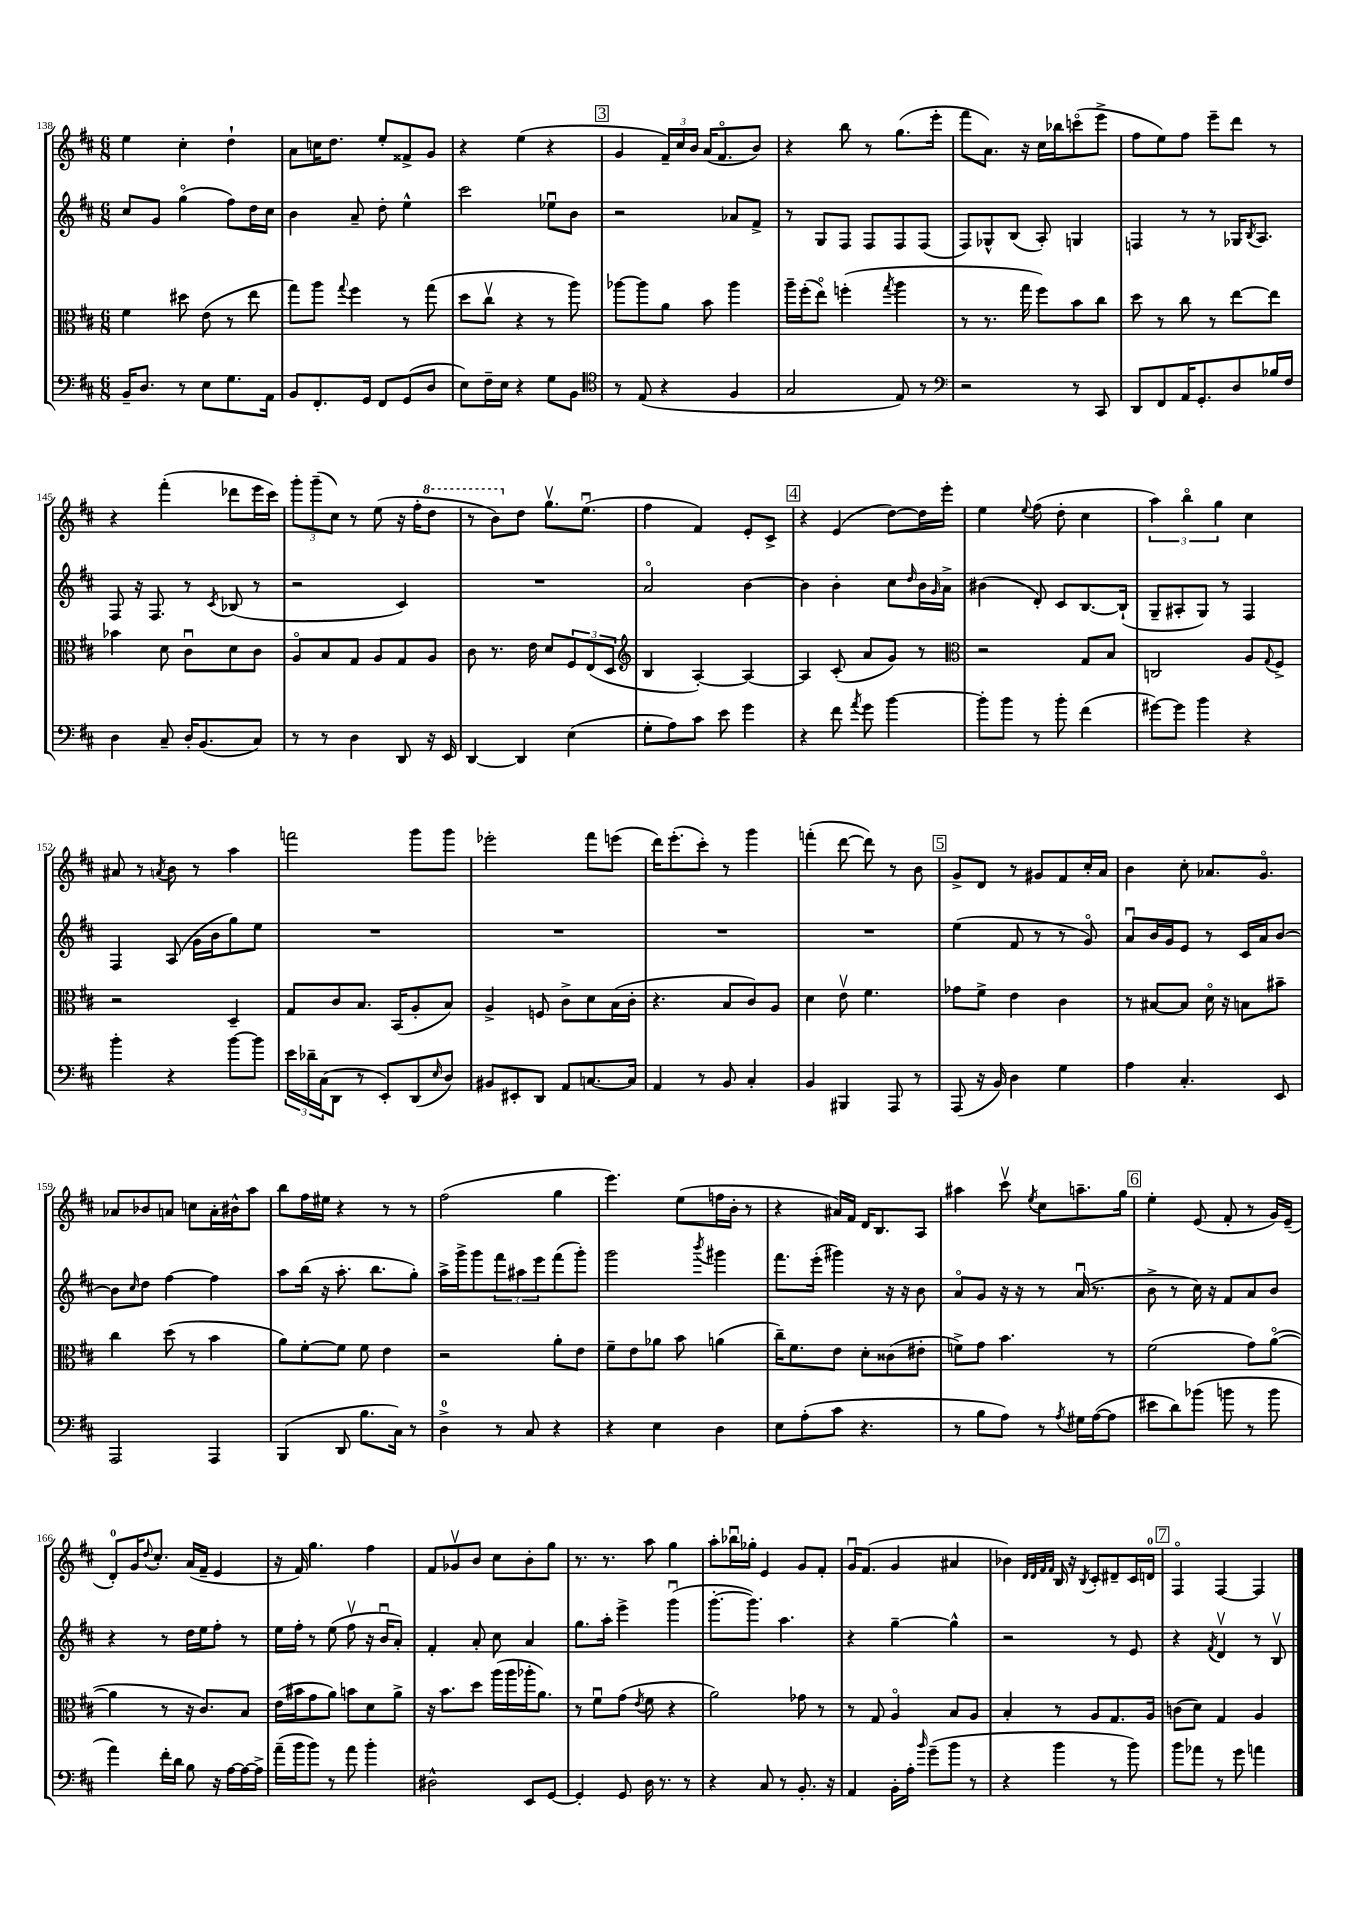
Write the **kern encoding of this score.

**kern	**kern	**kern	**kern
*part4	*part3	*part2	*part1
*staff4	*staff3	*staff2	*staff1
*clefF4	*clefC3	*clefG2	*clefG2
*k[f#c#]	*k[f#c#]	*k[f#c#]	*k[f#c#]
*M6/8	*M6/8	*M6/8	*M6/8
=138	=138	=138	=138
16BB~/KL	4f#\	8cc#/L	4ee\
8.D/J	.	.	.
.	.	8g/J	.
8r	8dd#X\	(4gg\	4cc#'\
8E\L	(8e\	.	.
8.G\	8r	8ff#\L)	4dd`\
.	8ee\	16dd\L	.
16AA\Jk	.	16cc#\JJ	.
=139	=139	=139	=139
8BB/L	8gg\L)	4b\	8a\L
8.FF#'/	8aa\J	.	16ccn\K
.	.	.	8.dd\J
.	8qqgg/	.	.
.	4ff#\	8a~/	.
16GG/Jk	.	.	.
8FF#/L	.	8dd'\	8ee'/L
(8GG/	8r	4ee^^\	8f##X^/
8D/J	(8gg\	.	8g/J
=140	=140	=140	=140
8E\L)	8dd\L	2ccc#\	4r
16F#~\L	8cc#v\J	.	.
16E\JJ	.	.	.
4r	4r	.	(4ee\
8G\L	8r	8ee-Xu\L	4r
8BB\J	8aa\)	8b\J	.
!!LO:REH:place=s1:t=3
=141	=141	=141	=141
*clefC4	*	*	*
8r	[8aa-X\L	2r	4g/
(8E/	8aa-\]	.	.
4r	8a\J	.	24f#~/LL)
.	.	.	24cc#/
.	.	.	24b/JJ
.	8b\	.	(16a/KL
.	.	.	8.f#/
4F#/	4aa-\	8a-X/L	.
.	.	8f#^/J	8b/J)
=142	=142	=142	=142
2G/	16aa~\LL	8r	4r
.	(16ff#'\J	.	.
.	8ee\J)	8G/L	.
.	(4ffn'\	8F#/J	8bb\
.	.	8F#/L	8r
.	8qgg/	.	.
8E/)	4aa\	8F#/	(8.gg\L
8r	.	(8F#/J	.
.	.	.	16eee'\Jk
=143	=143	=143	=143
*clefF4	*	*	*
2r	8r	8F#/L)	8fff#\L
.	8.r	8G-X^^/	8.a\J)
.	.	(8B/J	.
.	16gg\	.	16r
.	8ff#\L)	8A'/)	16cc#\LL
.	.	.	16bb-X\J
8r	8b\	4Gn/	(8cccn\
8CC#/	8cc#\J	.	8eee^\J
=144	=144	=144	=144
8DD/L	8dd\	4Fn/	8ff#\L
8FF#/	8r	.	8ee\)
16AA/K	8cc#\	8r	8ff#\J
8.GG'/	.	.	.
.	8r	8r	8eee~\L
8D/	[8ee\L	16G-X/KL	8ddd\J
.	.	8qB/	.
.	.	8.A/J	.
16B-X/L	8ee\J]	.	8r
16F#/JJ	.	.	.
!!LO:LB:g=z
=145	=145	=145	=145
4D\	4b-X\	8F#/	4r
.	.	16r	.
.	.	8.F#/	.
8C#~/	8d\	.	(4fff#'\
16D'/KL	8c#u\L	8r	.
(8.BB/	.	.	.
.	.	8qc#/	.
.	8d\	(8B-X/	8ddd-X\L
8C#/J)	8c#\J	8r	16eee\L
.	.	.	16ccc#\JJ)
=146	=146	=146	=146
8r	8A/L	2r	12ggg'\L
.	.	.	(12ggg~\
8r	8B/	.	.
.	.	.	12cc#\J)
4D\	8G/J	.	8r
.	8A/L	.	(8ee\
8DD/	8G/	4c#/)	16r
.	.	.	16ff#'\KL
*	*	*	*8va
16r	8A/J	.	8ddd\J
16EE/	.	.	.
=147	=147	=147	=147
[4DD/	8c#\	2.r	8r
.	8.r	.	8bb\L)
*	*	*	*X8va
4DD/]	.	.	8dd\J
.	16e\	.	.
.	8d/L	.	8.ggv\L
(4E\	12F#/	.	.
.	.	.	(8.eeu\J
.	(12E/	.	.
.	12D/J	.	.
=148	=148	=148	=148
*	*clefG2	*	*
8G'\L	4B/	2a/	4ff#\
8A\)	.	.	.
8c#\J	[4A'/)	.	4f#/)
8e\	.	.	.
4g\	4A/_	[4b\	8e'/L
.	.	.	8c#^/J
!!LO:REH:place=s1:t=4
=149	=149	=149	=149
4r	4A/]	4b\]	4r
8f#\	(8c#'/	4b'\	(4e/
8qa/	.	.	.
8g\	8a/L	.	.
[4b\	8g/J)	8cc#\L	[8dd\L)
.	.	16qqdd/	.
.	8r	16b\L	16dd\L]
.	.	16qqg/	.
.	.	16a^\JJ	16eee'\JJ
=150	=150	=150	=150
*	*clefC3	*	*
8b'\L]	2r	(4b#X\	4ee\
8b\J	.	.	.
.	.	.	8qqee/
8r	.	8d'/)	(8ff#\
8b'\	.	8c#/L	8dd'\
(4f#\	8G/L	[8.B/	4cc#\
.	8B/J	.	.
.	.	(16B`/Jk]	.
=151	=151	=151	=151
[8g#X\L)	2Cn/	8G~/L	6aa\)
8g#\J]	.	8A#X'/	.
.	.	.	6bb\
4b\	.	8G/J)	.
.	.	.	6gg\
.	.	8r	.
4r	8A/L	4F#/	4cc#\
.	8qqG/	.	.
.	8F#^/J	.	.
!!LO:LB:g=z
=152	=152	=152	=152
4b'\	2r	4F#/	8a#X/
.	.	.	8r
.	.	.	8qan/
4r	.	(8A/	8b\
.	.	16g\LL	8r
.	.	16b\J	.
[8b\L	4D~/	8gg\)	4aa\
8b\J]	.	8ee\J	.
=153	=153	=153	=153
24e\LL	8G/L	2.r	2fffn\
24d-X~\	.	.	.
(24C#\J	.	.	.
8DD\J	8c#/	.	.
8r	8.B/J	.	.
8EE'/L)	.	.	.
.	(16BB/KL	.	.
(8DD/	8A'/	.	8ggg\L
16qqE/	.	.	.
8D/J)	8B/J)	.	8ggg\J
=154	=154	=154	=154
8BB#X/L	4A^/	2.r	2eee-X'\
8EE#X'/	.	.	.
8DD/J	8Fn/	.	.
8AA/L	8c#^\L	.	.
[8.Cn/	8d\	.	8fff#\L
.	(16B\L	.	(8eeen\J
16C/Jk]	16c#'\JJ	.	.
=155	=155	=155	=155
4AA/	4.r	2.r	16ddd\KL)
.	.	.	(8.eee'\
8r	.	.	8ccc#'\J)
8BB/	8B/L	.	8r
4C#'/	8c#/)	.	4ggg\
.	8A/J	.	.
=156	=156	=156	=156
4BB/	4d\	2.r	(4fffn'\
4BBB#X/	8ev\	.	[8ddd\
.	4.f#\	.	8ddd\])
8AAA/	.	.	8r
8r	.	.	8b\
!!LO:REH:place=s1:t=5
=157	=157	=157	=157
(8AAA/	8g-X\L	(4ee\	8g^/L
16r	8f#^\J	.	8d/J
16BB/)	.	.	.
4D\	4e\	8f#/	8r
.	.	8r	8g#X/L
4G\	4c#\	8r	8f#/
.	.	8g/)	16cc#'/L
.	.	.	16a/JJ
=158	=158	=158	=158
4A\	8r	8au/L	4b\
.	[8B#X/L	16b/L	.
.	.	16g/J	.
4.C#'/	8B#/J]	8e/J	8cc#'\
.	16d\	8r	8.a-X/L
.	16r	.	.
.	8Bn\L	16c#/LL	.
.	.	16a/J	8.g/J
8EE/	8b#X~\J	[8b/J	.
!!LO:LB:g=z
=159	=159	=159	=159
2AAA/	4cc#\	8b\L]	8a-X/L
.	.	16qqcc#/	.
.	.	8dd\J	8b-X/
.	(8dd\	[4ff#\	8an/J
.	8r	.	8ccn\L
4AAA/	4b\	4ff#\]	16a'\L
.	.	.	16b#X^^\J
.	.	.	8aa\J
=160	=160	=160	=160
(4BBB/	8a\L)	8aa\L	8bb\L
.	[8f#'\	(16bb\Jk	16ff#\L
.	.	16r	16ee#X\JJ
8DD/	8f#\J]	8.aa'\	4r
8.B\L	8f#\	.	.
.	.	8.bb\L	.
.	4e\	.	8r
16C#\Jk)	.	.	.
8r	.	8gg'\J)	8r
=161	=161	=161	=161
4D^\	2r	16aa^\LL	(2ff#\
.	.	16ggg^\J	.
.	.	8ggg\	.
8r	.	12fff#\	.
.	.	12aa#X\	.
8C#/	.	.	.
.	.	12eee\	.
4r	8a'\L	(8fff#\	4gg\
.	8e\J	8ggg'\J)	.
=162	=162	=162	=162
4r	8f#~\L	2ggg\	4.eee\)
.	8e\	.	.
4E\	8a-X\J	.	.
.	8b\	.	(8ee\L
.	.	8qbbb/	.
4D\	(4an\	4ggg#X\	16ffn\L
.	.	.	16b'\JJ
.	.	.	8r
=163	=163	=163	=163
8E\L	16cc#~\KL)	8.fff#\L	4r
.	8.f#\	.	.
(8A'\	.	.	.
.	.	(16eee'\Jk	.
8c#\J	8e\J	4ggg#X\)	16a#X/LL)
.	.	.	16f#/JJ
4.r	8d'\L	.	16d/KL
.	.	.	8.B/
.	(8c##X\	16r	.
.	.	16r	.
.	8e#X'\J	8b\	8A/J
=164	=164	=164	=164
8r	8fn^\L)	8a/L	4aa#X\
8B\L	8g\J	8g/J	.
8A\J)	4.b\	16r	8ccc#v\
.	.	16r	.
.	.	.	8qee/
8r	.	8r	8cc#\L
8qA/	.	.	.
16G#X\LL	.	(16au/	8.aan~\
([16A\J	.	8.r	.
8A\J]	8r	.	.
.	.	.	16gg\Jk
!!LO:REH:place=s1:t=6
=165	=165	=165	=165
8e#X\L	(2f#\	8b^\	4ee'\
8d\)	.	8r	.
(8b-X\J	.	16cc#\)	(8e/
.	.	16r	.
8bn\	.	8f#/L	8f#'/
8r	8g\L)	8a/	8r
8b\	([8a\J	8b/J	16g/LL)
.	.	.	(16e~/JJ
!!LO:LB:g=z
=166	=166	=166	=166
4a\)	4a\]	4r	8d'/L)
.	.	.	16g/K
.	.	.	8qqdd/
.	.	.	8.cc#'/J
16f#'\LL	8r	8r	.
16d\JJ	.	.	.
8B\	16r	16dd\LL	(16a/LL
.	8.c#/L)	16ee\J	16f#~/JJ
16r	.	8ff#'\J	4e/
[16A\LL	.	.	.
16A\_	8B/J	8r	.
16A^\JJ]	.	.	.
=167	=167	=167	=167
(16a~\LL	(16e\LL	16ee\LL	16r
16b\J	16b#X\J	16ff#'\JJ	16f#/)
8b\J)	8g\	8r	4.gg\
8r	8a\J)	(8ee\	.
8a\	8bn\L	8ff#v\	.
4b'\	8d\	16r	4ff#\
.	.	16bu/KL	.
.	8a^\J	8a'/J)	.
=168	=168	=168	=168
2D#X^^\	16r	4f#'/	8f#/L
.	8.b\L	.	.
.	.	.	8g-Xv/
.	8dd\J	8a'/	8b/J
.	(16aa\LL	8cc#\	8cc#\L
.	16aa\	.	.
8EE/L	16aa-X'\J	4a/	8b'\
.	8.a\J)	.	.
[8GG/J	.	.	8gg\J
=169	=169	=169	=169
4GG'/]	8r	8.gg\L	8.r
.	8f#u\L	.	.
.	.	16aa'\Jk	8.r
8GG/	(8g\J	4eee^\	.
.	8qe/	.	.
16D\	8f#\	.	8aa\
8.r	.	.	.
.	4r	(4gggu\	4gg\
8r	.	.	.
=170	=170	=170	=170
4r	2a\)	[8.ggg'\L	8aa'\L
.	.	.	16bb-Xu\L
.	.	8.ggg\J])	16gg-X'\JJ
8C#/	.	.	4e/
8r	.	4.aa\	.
8.BB'/	8g-X\	.	8g/L
.	8r	.	8f#'/J
16r	.	.	.
=171	=171	=171	=171
4AA/	8r	4r	16gu/KL
.	.	.	(8.f#/J
.	8G/	.	.
16BB'\LL	4A/	[4gg~\	4g/
16A'\JJ	.	.	.
16qqb/	.	.	.
(8g~\L	.	.	.
8b\J	8B/L	4gg^^\]	4a#X/
8r	8A/J	.	.
=172	=172	=172	=172
4r	4B'/	2r	4b-X\)
.	.	.	32qqd/LLL
.	.	.	32qqd/
.	.	.	32qqf#/
.	.	.	32qqf#/JJJ
4b\	8r	.	16B/
.	.	.	16r
.	.	.	8qB/
.	8A/L	.	8c#'/L
8r	8.G/	8r	8d#X~/
8b\)	.	8e/	16c#/L
.	16A/Jk	.	16dn/JJ
!!LO:REH:place=s1:t=7
=173	=173	=173	=173
8b\L	(8cn\L	4r	4F#/
8a-X\J	8d\J)	.	.
.	.	8qf#/	.
8r	4G/	4dv/	[4F#/
8g\	.	.	.
4an\	4A/	8r	4F#/]
.	.	8Bv/	.
==	==	==	==
*-	*-	*-	*-
